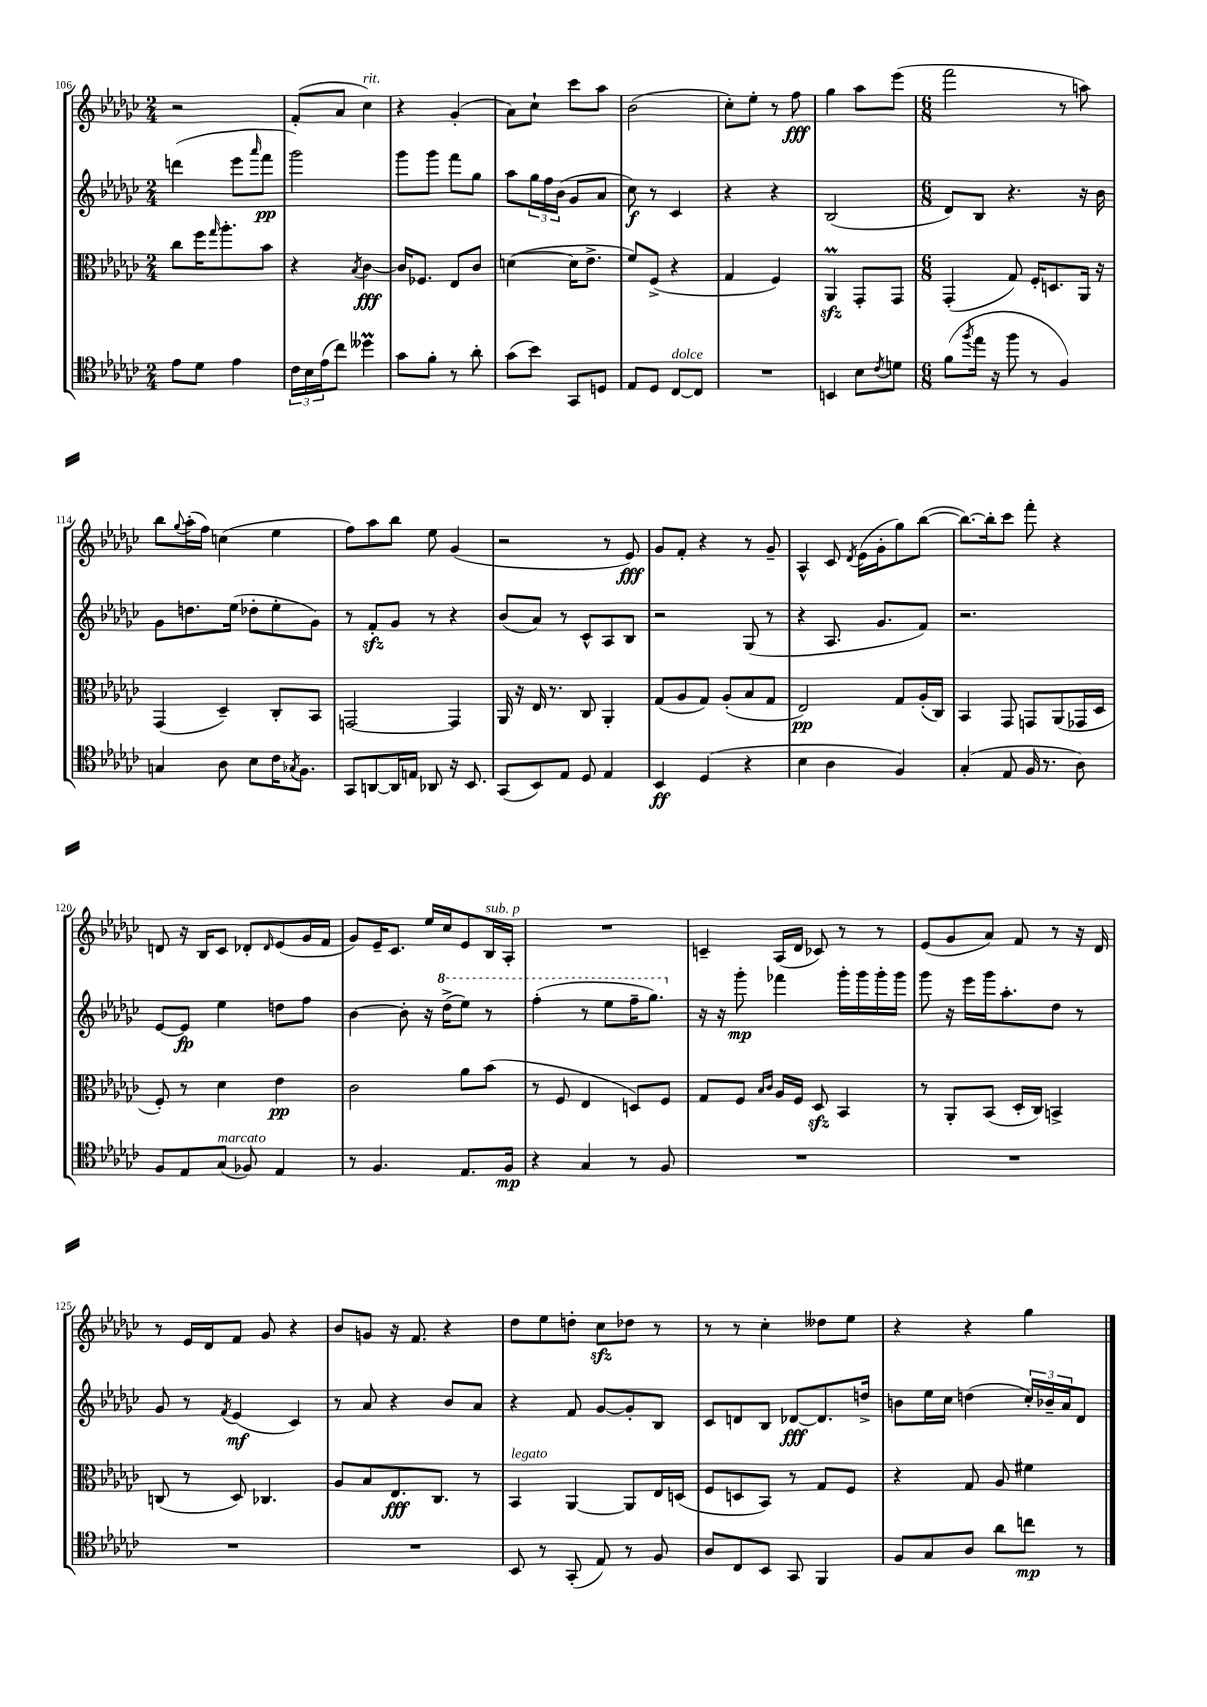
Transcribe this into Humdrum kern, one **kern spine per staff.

**kern	**dynam	**kern	**dynam	**kern	**dynam	**kern	**dynam
*part4	*part4	*part3	*part3	*part2	*part2	*part1	*part1
*staff4	*staff4	*staff3	*staff3	*staff2	*staff2	*staff1	*staff1
*clefC4	*	*clefC3	*	*clefG2	*	*clefG2	*
*k[b-e-a-d-g-c-]	*	*k[b-e-a-d-g-c-]	*	*k[b-e-a-d-g-c-]	*	*k[b-e-a-d-g-c-]	*
*M2/4	*	*M2/4	*	*M2/4	*	*M2/4	*
=106	=106	=106	=106	=106	=106	=106	=106
8e-\L	.	8cc-\L	.	(4dddn\	.	2r	.
8d-\J	.	16ff\K	.	.	.	.	.
.	.	16qqgg-/	.	.	.	.	.
.	.	8.aa-'\	.	.	.	.	.
4e-\	.	.	.	8eee-\L	.	.	.
.	.	.	.	16qqaaa-/	.	.	.
.	.	8b-\J	.	8fff\J	pp	.	.
=107	=107	=107	=107	=107	=107	=107	=107
24c-\LL	.	4r	.	2ggg-\)	.	(8f'/L	.
24B-\	.	.	.	.	.	.	.
(24e-\J	.	.	.	.	.	.	.
8cc-\J)	.	.	.	.	.	8a-/J	.
.	.	8qB-/	.	.	.	.	.
!	!	!	!	!	!	!LO:TX:a:i:t=rit.	!
4dd--XM\	.	[4c-\	fff	.	.	4cc-\)	.
=108	=108	=108	=108	=108	=108	=108	=108
8g-\L	.	16c-/KL]	.	8ggg-\L	.	4r	.
.	.	8.F-X/J	.	.	.	.	.
8f'\J	.	.	.	8ggg-\J	.	.	.
8r	.	8E-/L	.	8fff\L	.	(4g-'/	.
8a-'\	.	8c-/J	.	8gg-\J	.	.	.
=109	=109	=109	=109	=109	=109	=109	=109
(8g-\L	.	([4dn\	.	8aa-\L	.	8a-\L)	.
8b-\J)	.	.	.	24gg-\L	.	8cc-`\J	.
.	.	.	.	24ff\	.	.	.
.	.	.	.	(24b-\JJ	.	.	.
8GG-/L	.	16d\KL]	.	8g-/L	.	8ccc-\L	.
.	.	8.e-^\J	.	.	.	.	.
8Dn/J	.	.	.	8a-/J	.	8aa-\J	.
=110	=110	=110	=110	=110	=110	=110	=110
8E-/L	.	8f/L)	.	8cc-\)	f	(2b-\	.
8D-/J	.	(8F^/J	.	8r	.	.	.
!LO:TX:a:i:t=dolce	!	!	!	!	!	!	!
[8C-/L	.	4r	.	4c-/	.	.	.
8C-/J]	.	.	.	.	.	.	.
=111	=111	=111	=111	=111	=111	=111	=111
2r	.	4G-/	.	4r	.	8cc-'\L)	.
.	.	.	.	.	.	8ee-'\J	.
.	.	4F/)	.	4r	.	8r	.
.	.	.	.	.	.	8ff\	fff
=112	=112	=112	=112	=112	=112	=112	=112
4BBn/	.	4AA-zzM/	.	(2B-/	.	4gg-\	.
8B-\L	.	8GG-'/L	.	.	.	8aa-\L	.
8qc-/	.	.	.	.	.	.	.
8dn\J	.	8GG-/J	.	.	.	(8eee-\J	.
=113	=113	=113	=113	=113	=113	=113	=113
*M6/8	*	*M6/8	*	*M6/8	*	*M6/8	*
(8f\L	.	(4GG-'/	.	8d-/L)	.	2fff\	.
8qff/	.	.	.	.	.	.	.
16ee-\Jk	.	.	.	8B-/J	.	.	.
16r	.	.	.	.	.	.	.
8ff\	.	8G-/)	.	4.r	.	.	.
8r	.	16F'/KL	.	.	.	.	.
.	.	8.Dn/	.	.	.	.	.
4F/)	.	.	.	.	.	8r	.
.	.	16AA-/Jk	.	16r	.	8aan\)	.
.	.	16r	.	16b-\	.	.	.
!!LO:LB:g=z
=114	=114	=114	=114	=114	=114	=114	=114
4Gn/	.	(4GG-/	.	8g-\L	.	8bb-\L	.
.	.	.	.	.	.	8qqgg-/	.
.	.	.	.	8.ddn\	.	(16aa-'\L	.
.	.	.	.	.	.	16ff\JJ)	.
8A-\	.	4D-~/)	.	.	.	(4ccn\	.
.	.	.	.	(16ee-\Jk	.	.	.
8B-\L	.	.	.	8dd-X'\L	.	.	.
16c-\K	.	8C-'/L	.	8ee-'\	.	4ee-\	.
8qG-X/	.	.	.	.	.	.	.
8.F\J	.	.	.	.	.	.	.
.	.	8BB-/J	.	8g-\J)	.	.	.
=115	=115	=115	=115	=115	=115	=115	=115
8GG-/L	.	[2GGn/	.	8r	.	8ff\L)	.
[8AAn/	.	.	.	8fzz'/L	.	8aa-\	.
16AA/L]	.	.	.	8g-/J	.	8bb-\J	.
16En/JJ	.	.	.	.	.	.	.
8AA-X/	.	.	.	8r	.	8ee-\	.
16r	.	4GG/]	.	4r	.	(4g-/	.
8.BB-/	.	.	.	.	.	.	.
=116	=116	=116	=116	=116	=116	=116	=116
(8GG-/L	.	16AA-/	.	(8b-/L	.	2r	.
.	.	16r	.	.	.	.	.
8BB-/)	.	16E-/	.	8a-/J)	.	.	.
.	.	8.r	.	.	.	.	.
8E-/J	.	.	.	8r	.	.	.
8D-/	.	8C-/	.	8c-^^/L	.	.	.
4E-/	.	4AA-'/	.	8A-/	.	8r	.
.	.	.	.	8B-/J	.	8e-/)	fff
=117	=117	=117	=117	=117	=117	=117	=117
4BB-/	ff	(8G-/L	.	2r	.	8g-/L	.
.	.	8A-/	.	.	.	8f'/J	.
(4D-/	.	8G-/J)	.	.	.	4r	.
.	.	(8A-'/L	.	.	.	.	.
4r	.	8B-/	.	(8G-/	.	8r	.
.	.	8G-/J	.	8r	.	8g-~/	.
=118	=118	=118	=118	=118	=118	=118	=118
4B-\	.	2E-/)	pp	4r	.	4A-^^/	.
4A-\	.	.	.	8.A-/	.	8c-/	.
.	.	.	.	.	.	8qd-/	.
.	.	.	.	.	.	(16e-\LL	.
.	.	.	.	8.g-/L	.	16g-'\J	.
4F/)	.	8G-/L	.	.	.	8gg-\)	.
.	.	(16A-'/L	.	8f/J)	.	([8bb-\J	.
.	.	16C-/JJ)	.	.	.	.	.
=119	=119	=119	=119	=119	=119	=119	=119
(4G-'/	.	4BB-/	.	2.r	.	8.bb-\L_)	.
.	.	.	.	.	.	16bb-'\k]	.
8E-/	.	8GG-/	.	.	.	8ccc-\J	.
16F/	.	8GGn/L	.	.	.	8fff'\	.
8.r	.	.	.	.	.	.	.
.	.	(8AA-/	.	.	.	4r	.
8A-\)	.	16GG-X/L	.	.	.	.	.
.	.	16D-/JJ	.	.	.	.	.
!!LO:LB:g=z
=120	=120	=120	=120	=120	=120	=120	=120
8F/L	.	8F'/)	.	[8e-/L	.	8dn/	.
8E-/	.	8r	.	8e-/J]	fp	16r	.
.	.	.	.	.	.	16B-/KL	.
!LO:TX:a:i:t=marcato	!	!	!	!	!	!	!
(8G-/J	.	4d-\	.	4ee-\	.	8c-/J	.
8F-X/)	.	.	.	.	.	8d-X'/L	.
.	.	.	.	.	.	16qqd-/	.
4E-/	.	4e-\	pp	8ddn\L	.	(8e-/	.
.	.	.	.	8ff\J	.	16g-/L	.
.	.	.	.	.	.	16f/JJ	.
=121	=121	=121	=121	=121	=121	=121	=121
8r	.	2c-\	.	[4b-\	.	8g-/L)	.
4.F/	.	.	.	.	.	16e-~/K	.
.	.	.	.	.	.	8.c-/J	.
.	.	.	.	8b-'\]	.	.	.
.	.	.	.	16r	.	16ee-/LL	.
*	*	*	*	*8va	*	*	*
.	.	.	.	(16ddd-^\KL	.	16cc-/J	.
8.E-/L	.	8a-\L	.	8eee-\J)	.	8e-/	.
!	!	!	!	!	!	!LO:TX:a:i:t=sub. p	!
.	.	(8b-\J	.	8r	.	16B-/L	.
16F/Jk	mp	.	.	.	.	16A-'/JJ	.
=122	=122	=122	=122	=122	=122	=122	=122
4r	.	8r	.	(4fff'\	.	2.r	.
.	.	8F/	.	.	.	.	.
4G-/	.	4E-/	.	8r	.	.	.
.	.	.	.	8eee-\L	.	.	.
8r	.	8Dn/L)	.	16fff~\K	.	.	.
.	.	.	.	8.ggg-\J)	.	.	.
8F/	.	8F/J	.	.	.	.	.
=123	=123	=123	=123	=123	=123	=123	=123
*	*	*	*	*X8va	*	*	*
2.r	.	8G-/L	.	16r	.	4cn~/	.
.	.	.	.	16r	.	.	.
.	.	8F/J	.	8ggg-'\	mp	.	.
.	.	16qqB-/LL	.	.	.	.	.
.	.	16qqc-/JJ	.	.	.	.	.
.	.	16A-/LL	.	4fff-X\	.	(16A-/LL	.
.	.	16F/JJ	.	.	.	16d-/JJ	.
.	.	8D-zz/	.	.	.	8c-X/)	.
.	.	4BB-/	.	16ggg-'\LL	.	8r	.
.	.	.	.	16ggg-\	.	.	.
.	.	.	.	16ggg-'\	.	8r	.
.	.	.	.	16ggg-\JJ	.	.	.
=124	=124	=124	=124	=124	=124	=124	=124
2.r	.	8r	.	8ggg-\	.	(8e-/L	.
.	.	8AA-'/L	.	16r	.	8g-/	.
.	.	.	.	16eee-\LL	.	.	.
.	.	(8BB-/J	.	16ggg-\J	.	8a-/J)	.
.	.	.	.	8.aa-'\	.	.	.
.	.	16D-'/LL	.	.	.	8f/	.
.	.	16C-/JJ)	.	.	.	.	.
.	.	4BBn^/	.	8dd-\J	.	8r	.
.	.	.	.	8r	.	16r	.
.	.	.	.	.	.	16d-/	.
!!LO:LB:g=z
=125	=125	=125	=125	=125	=125	=125	=125
2.r	.	(8Cn/	.	8g-/	.	8r	.
.	.	8r	.	8r	.	16e-/LL	.
.	.	.	.	.	.	16d-/J	.
.	.	.	.	8qf/	.	.	.
.	.	8D-/)	.	(4e-/	mf	8f/J	.
.	.	4.C-X/	.	.	.	8g-/	.
.	.	.	.	4c-/)	.	4r	.
=126	=126	=126	=126	=126	=126	=126	=126
2.r	.	8A-/L	.	8r	.	8b-/L	.
.	.	8B-/	.	8a-/	.	8gn/J	.
.	.	8.E-/	fff	4r	.	16r	.
.	.	.	.	.	.	8.f/	.
.	.	8.C-/J	.	.	.	.	.
.	.	.	.	8b-/L	.	4r	.
.	.	8r	.	8a-/J	.	.	.
=127	=127	=127	=127	=127	=127	=127	=127
!	!	!LO:TX:a:i:t=legato	!	!	!	!	!
8BB-/	.	4BB-/	.	4r	.	8dd-\L	.
8r	.	.	.	.	.	8ee-\	.
(8GG-'/	.	[4AA-/	.	8f/	.	8ddn'\J	.
8E-/)	.	.	.	[8g-/L	.	8cc-zz\L	.
8r	.	8AA-/L]	.	8g-'/]	.	8dd-X\J	.
8F/	.	16E-/L	.	8B-/J	.	8r	.
.	.	(16Dn/JJ	.	.	.	.	.
=128	=128	=128	=128	=128	=128	=128	=128
8A-/L	.	8F/L	.	8c-/L	.	8r	.
8C-/	.	8Dn/	.	8dn/	.	8r	.
8BB-/J	.	8BB-/J)	.	8B-/J	.	4cc-'\	.
8GG-/	.	8r	.	[8d-X/L	fff	.	.
4FF/	.	8G-/L	.	8.d-/]	.	8dd--X\L	.
.	.	8F/J	.	.	.	8ee-\J	.
.	.	.	.	16ddn^/Jk	.	.	.
=129	=129	=129	=129	=129	=129	=129	=129
8F/L	.	4r	.	8bn\L	.	4r	.
8G-/	.	.	.	16ee-\L	.	.	.
.	.	.	.	16cc-\JJ	.	.	.
8A-/J	.	8G-/	.	(4ddn\	.	4r	.
8a-\L	.	8A-/	.	.	.	.	.
8ccn\J	mp	4f#X\	.	24cc-'/LL)	.	4gg-\	.
.	.	.	.	24b-X~/	.	.	.
.	.	.	.	24a-/J	.	.	.
8r	.	.	.	8d-/J	.	.	.
==	==	==	==	==	==	==	==
*-	*-	*-	*-	*-	*-	*-	*-
